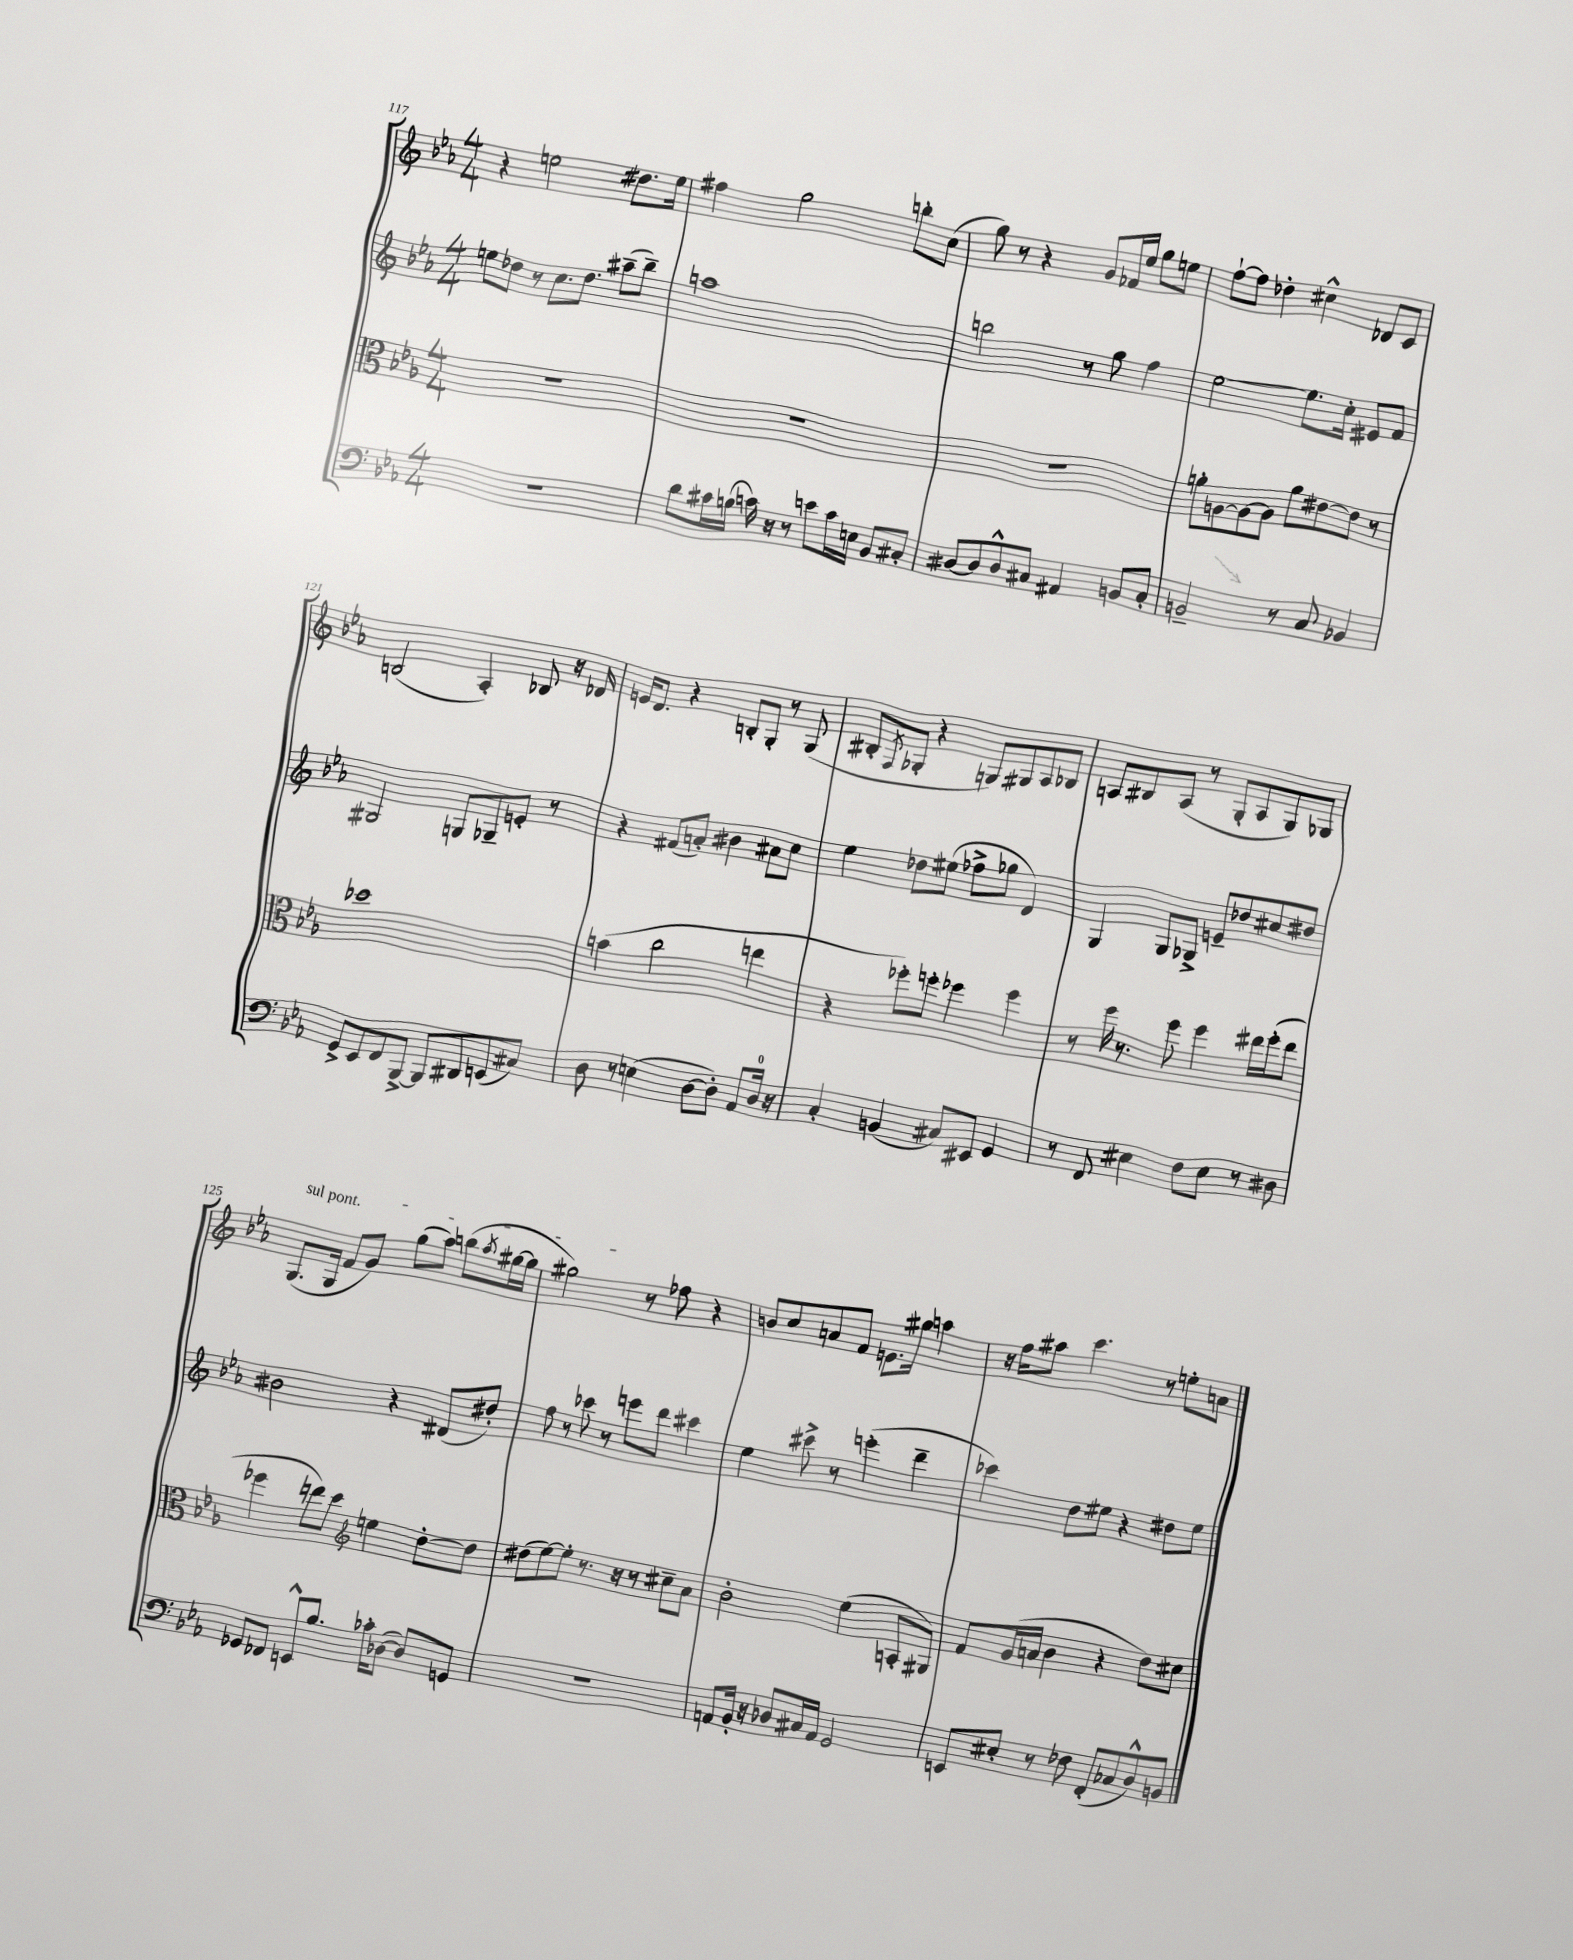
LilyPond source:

<<
\new StaffGroup <<
\new Staff = "s0" {
    \clef treble \key ees \major \numericTimeSignature \time 4/4
    r4 e''2 dis''8. e''16 |
    fis''4 g''2 b''8-. c''8( |
    g''8) r8 r4 g'8 fes'16 ees''16 g''8 e''8 |
    f''8~-! f''8 des''4-. cis''4-^ des'8 c'8 |
    b2( aes4-.) bes8 r16 des'16 |
    e'16 d'8. r4 b8-. g8-. r8 g8( |
    bis8-. \acciaccatura { f8 } ges8-. r4 g8) gis8 aes8 bes8 |
    a8 bis8 a8( r8 g8-. a8 g8) ges8 |
    \once \override TextSpanner.bound-details.left.text = \markup { \italic "sul pont." } g8.\startTextSpan( g16 f'8 g'8) g''8( aes''8) b''8( \acciaccatura { aes''8 } gis''16~ gis''16 |
    gis''2\stopTextSpan) r8 fes''8 r4 |
    b'8 c''8 a'8 f'8 e'8. gis''16 a''4 |
    r16 f''16 ais''8 c'''4. r8 e''8-. a'8 \bar "|." |
}
\new Staff = "s1" {
    \clef treble \key ees \major \numericTimeSignature \time 4/4
    e''8 des''8 r8 c''8. des''8. ais''8--( bes''8--) |
    a''1 |
    b''2 r8 g''8 f''4 |
    ees''2~ ees''8. c''16-. eis'8 f'8 |
    gis2 g8 ges8-- e'8-. r8 |
    r4 fis'8( a'8-.) bis'4 ais'8 c''8 |
    ees''4 des''8 eis''8( fes''8-> ges''8 d'4) |
    g4 g8 ges8-> e'8-- des''8 cis''8 dis''8 |
    bis'2 r4 dis'8( dis''8-.) |
    f''8 r8 ces'''8 r8 e'''8 d'''8 cis'''4 |
    ees''4 cis'''8-> r8 e'''4-.( d'''4-- |
    ces'''4) d''8 eis''8 r4 dis''8 eis''8 \bar "|." |
}
\new Staff = "s2" {
    \clef alto \key ees \major \numericTimeSignature \time 4/4
    R1 |
    R1 |
    R1 |
    a'8-. a8~ a8~ a8 a'8 eis'8~ eis'8 r8 |
    des''1 |
    b'4( c''2 e''4 |
    r4 fes''8-.) f''8-. fes''4 fes''4 |
    r8 f''16 r8. f''8 f''4 eis''16 f''16-.( eis''8 |
    fes''4 e''8) d''8 \clef treble e''4 d''8~-. d''8 |
    dis''8( ees''8~) ees''8-. r8. r16 r8 cis''8-- aes'8 |
    bes'2-. ees''4( a8-. gis8) |
    f'8 g'16( a'16 bes'4 r4 d''8) cis''8 \bar "|." |
}
\new Staff = "s3" {
    \clef bass \key ees \major \numericTimeSignature \time 4/4
    R1 |
    d'8 cis'16 b16( c'16) r16 r8 e'8 c'16 e16 bes,8 cis8-. |
    dis8~ dis8 dis8-^ cis8 ais,4 b,8 cis8-. |
    b,2-- r8 c8 bes,4 |
    g,8-> ees,8 f,8 bes,,8~-> bes,,8 dis,8 e,8( cis8) |
    d8 r8 e4( d8~ d8-.) aes,8 d16-0 r16 |
    c4-. b,4( cis8) eis,8 g,4 |
    r8 f,8 eis4 f8 eis8 r8 dis8 |
    ges,8 fes,8 e,8-^ bes8. ces'16-. des8~( des8) g,8 |
    R1 |
    a,8 bes,16-. r16 des8 cis16 a,16 g,2 |
    e,8 eis8-. r8 fes8 f,8-.( ces8 d8-^) b,8 \bar "|." |
}
>>
>>
\layout { \context { \Score currentBarNumber = #117 } }
